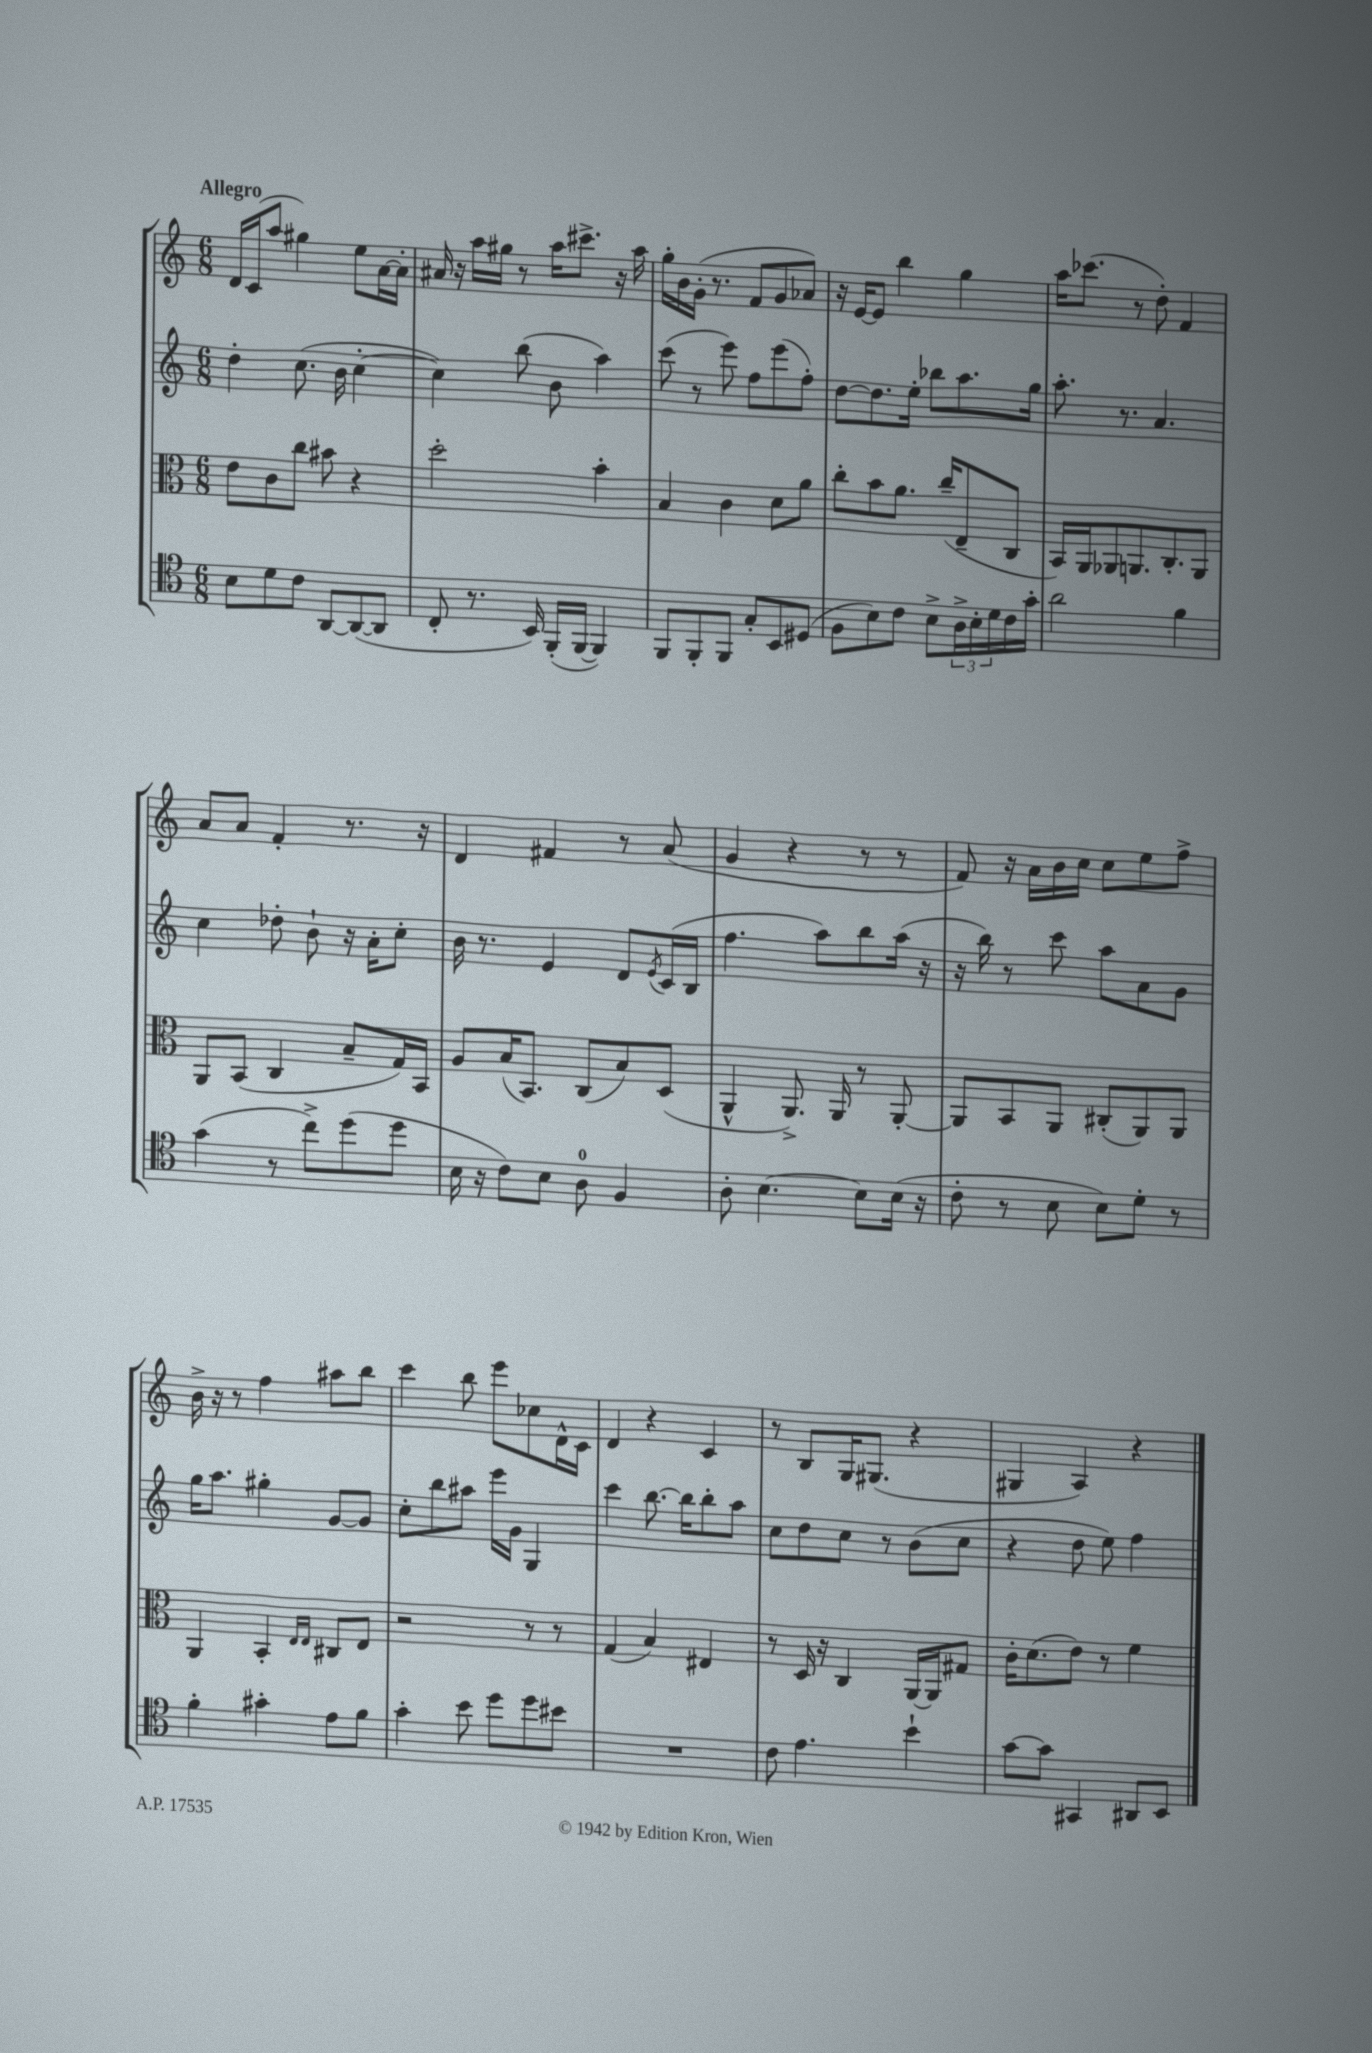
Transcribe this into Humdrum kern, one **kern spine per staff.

**kern	**kern	**kern	**kern
*staff4	*staff3	*staff2	*staff1
*clefC4	*clefC3	*clefG2	*clefG2
*k[]	*k[]	*k[]	*k[]
*M6/8	*M6/8	*M6/8	*M6/8
8B	8e	4dd'	16d
.	.	.	(16c
8d	8c	.	8aa
8c	8cc	(8.cc	4gg#)
[8AA	8b#	.	.
.	.	16b	.
(8AA_	4r	[4cc'	8ee
8AA]	.	.	[16a
.	.	.	16a']
=	=	=	=
8C'	2dd'	4cc])	16a#
.	.	.	16r
8.r	.	.	16aa
.	.	.	16gg#
.	.	(8bb	8r
16BB)	.	.	.
(16FF'	.	8b	16aa
[16FF	.	.	8.ccc#^
4FF])	4b'	4aa)	.
.	.	.	16r
.	.	.	16aa
=	=	=	=
8FF	4B	(8ccc	16gg'
.	.	.	16b
8FF'	.	8r	(16g'
.	.	.	8.r
8FF	4c	8eee)	.
8G'	.	8ff	8f
8BB	8d	(8eee	8g
(8D#	8a	8ff')	8a-)
=	=	=	=
8F	8cc'	[8dd	16r
.	.	.	[16e
8B)	8b	8.dd]	8e]
8c	8.a	.	4bb
.	.	16ee'	.
8B^	.	8bb-	.
.	(16cc~	.	.
24A^	8E~	8.aa	4gg
24B'	.	.	.
24d	.	.	.
16c	8C	.	.
16g'	.	16gg	.
=	=	=	=
2a	16BB)	8.aa'	16aa
.	16AA	.	(8.ccc-
.	8AA-	.	.
.	.	8.r	.
.	8.AA	.	8r
.	.	4.a	8dd')
.	8.C'	.	.
4f	.	.	4f
.	8AA	.	.
=	=	=	=
(4g	8AA	4cc	8a
.	(8BB	.	8a
8r	4C	8dd-'	4f'
8cc^)	.	8b`	.
(8dd	8B~	16r	8.r
.	.	16a'	.
8dd	16G)	8cc'	.
.	16BB	.	16r
=	=	=	=
16B	8A	16b	4d
16r	.	8.r	.
8c)	(16B	.	.
.	8.BB)	.	.
8B	.	4e	4f#
8A	(8C	.	.
4F	8B)	8d	8r
.	.	8qe	.
.	(8D	(16c	(8a
.	.	16B	.
=	=	=	=
8A'	4AA^^	4.ff	4g
[4.B	.	.	.
.	8.AA^)	.	4r
.	.	8aa)	.
.	16AA	.	.
8B]	8r	8bb	8r
(16B	[8AA'	(16aa	8r
16r	.	16r	.
=	=	=	=
8c'	8AA]	16r	8f)
.	.	16bb)	.
8r	8BB	8r	16r
.	.	.	16a
8B	8AA	8ccc	16b
.	.	.	16cc
8B)	(8C#'	8aa	8cc
8d'	8AA)	8a	8ee
8r	8AA	8g	8ff^
=	=	=	=
4f'	4AA	16gg	16b^
.	.	8.aa	16r
.	.	.	8r
4g#'	4BB'	4gg#'	4ff
.	16qqE	.	.
.	16qqE	.	.
8e	8C#	[8g	8aa#
8f	8E	8g]	8bb
=	=	=	=
4g'	2r	8cc'	4ccc
.	.	8bb	.
8b	.	8aa#	8bb
8dd	.	16eee	8eee
.	.	16g	.
8dd	8r	4G	8cc-
8b#	8r	.	16d^^
.	.	.	16c
=	=	=	=
2.r	(4G	4ccc	4d
.	4B)	[8.bb	4r
.	.	16bb]	.
.	4E#	8bb'	4c
.	.	8aa	.
=	=	=	=
8c	8r	8cc	8r
4.e	16D	8dd	8B
.	16r	.	.
.	4C	8cc	16G
.	.	.	(8.G#
.	.	8r	.
4b`	[16AA	(8b	4r
.	16AA]	.	.
.	8G#	8cc	.
=	=	=	=
[8g	16c'	4r	4G#
.	(8.d	.	.
8g]	.	.	.
4GG#	8e)	8dd	4A)
.	8r	8ee)	.
8AA#	4f	4ff	4r
8BB	.	.	.
==	==	==	==
*-	*-	*-	*-
